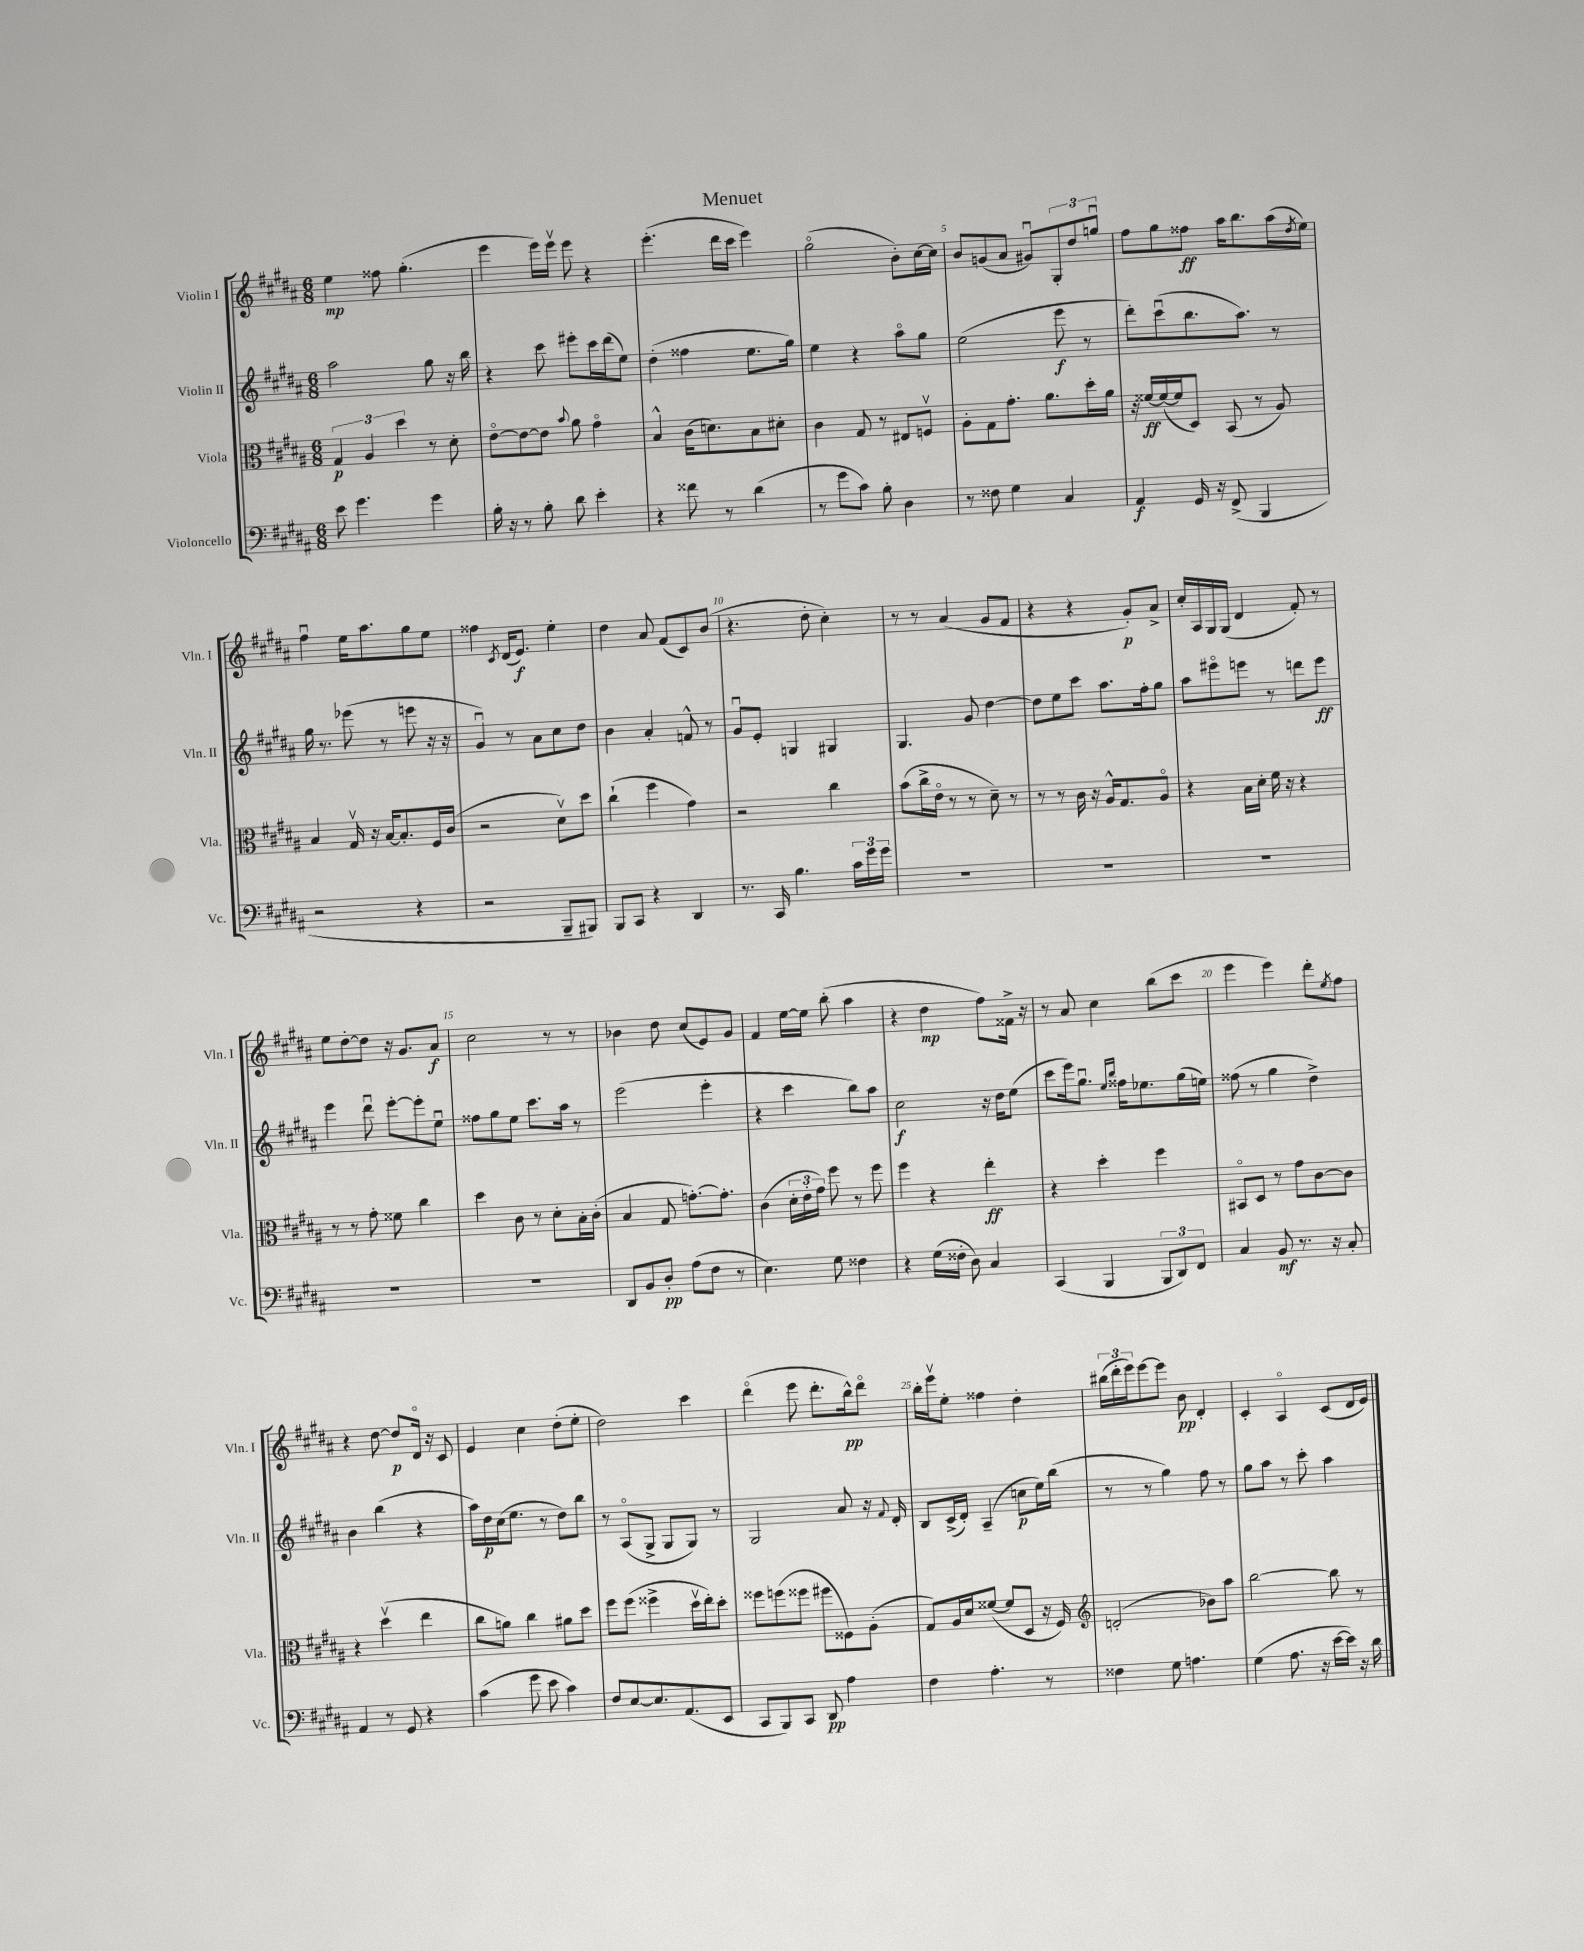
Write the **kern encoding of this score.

**kern	**dynam	**kern	**dynam	**kern	**dynam	**kern	**dynam
*part4	*part4	*part3	*part3	*part2	*part2	*part1	*part1
*staff4	*staff4	*staff3	*staff3	*staff2	*staff2	*staff1	*staff1
*I"Violoncello	*	*I"Viola	*	*I"Violin II	*	*I"Violin I	*
*I'Vc.	*	*I'Vla.	*	*I'Vln. II	*	*I'Vln. I	*
*clefF4	*	*clefC3	*	*clefG2	*	*clefG2	*
*k[f#c#g#d#a#]	*	*k[f#c#g#d#a#]	*	*k[f#c#g#d#a#]	*	*k[f#c#g#d#a#]	*
*M6/8	*	*M6/8	*	*M6/8	*	*M6/8	*
=1	=1	=1	=1	=1	=1	=1	=1
8e\	.	6G#/	p	2aa#\	.	4ee\	mp
4.g#\	.	.	.	.	.	.	.
.	.	6A#/	.	.	.	.	.
.	.	.	.	.	.	8ff##X\	.
.	.	6dd#\	.	.	.	.	.
.	.	.	.	.	.	(4.gg#'\	.
4g#\	.	8r	.	8gg#\	.	.	.
.	.	8d#'\	.	16r	.	.	.
.	.	.	.	16bb\	.	.	.
=2	=2	=2	=2	=2	=2	=2	=2
16B'\	.	[8e\L	.	4r	.	4eee\	.
16r	.	.	.	.	.	.	.
8r	.	8e\_	.	.	.	.	.
8B'\	.	8e\J]	.	8ccc#\	.	16eee\LL)	.
.	.	.	.	.	.	16eeev\JJ	.
.	.	8qqb/	.	.	.	.	.
8d#\	.	8a#\	.	8eee#X'\L	.	8eee\	.
4e'\	.	4g#\	.	16ccc#\L	.	4r	.
.	.	.	.	(16ddd#\J	.	.	.
.	.	.	.	8ee\J)	.	.	.
=3	=3	=3	=3	=3	=3	=3	=3
4r	.	4B^^/	.	(4dd#'\	.	(4.eee'\	.
8f##X\	.	(16c#\KL	.	4ff##X\	.	.	.
.	.	8.dn\)	.	.	.	.	.
8r	.	.	.	.	.	16ddd#\LL	.
.	.	.	.	.	.	16ccc#\JJ	.
(4d#\	.	8B\	.	8.ee\L	.	4eee\)	.
.	.	8d#X'\J	.	.	.	.	.
.	.	.	.	16gg#\Jk)	.	.	.
=4	=4	=4	=4	=4	=4	=4	=4
8r	.	4c#\	.	4ee\	.	(2gg#\	.
8g#\L	.	.	.	.	.	.	.
8c#\J)	.	8G#/	.	4r	.	.	.
8B'\	.	8r	.	.	.	.	.
4D#\	.	8E#X/L	.	8aa#\L	.	8b'\L)	.
.	.	8Fnv/J	.	8gg#\J	.	[16cc#\L	.
.	.	.	.	.	.	16cc#\JJ]	.
=5	=5	=5	=5	=5	=5	=5	=5
8r	.	8A#'\L	.	(2ee\	.	8b/L	.
8F##X\	.	8G#\	.	.	.	(8gn/	.
4G#\	.	8.g#'\J	.	.	.	8a#/J	.
.	.	.	.	.	.	8g#Xu/L)	.
.	.	8.a#\L	.	.	.	.	.
4C#/	.	.	.	8eee\	f	12G#'/	.
.	.	.	.	.	.	12dd#/	.
.	.	16dd#'\L	.	8r	.	.	.
.	.	.	.	.	.	12ggnu/J	.
.	.	16a#\JJ	.	.	.	.	.
=6	=6	=6	=6	=6	=6	=6	=6
4AA#/	f	16r	.	8ddd#'\L)	.	8ff#\L	.
.	.	[16f##X/LL	ff	.	.	.	.
.	.	(16f##/_	.	(8ccc#u\	.	8gg#\	.
.	.	16f##/J]	.	.	.	.	.
16GG#/	.	8D#/J)	.	8.bb\	.	8ff##X\J	ff
16r	.	.	.	.	.	.	.
(8FF#^/	.	(8BB/	.	.	.	16aa#\KL	.
.	.	.	.	8.aa#\J)	.	8.bb\	.
4BBB/	.	8r	.	.	.	.	.
.	.	8A#/)	.	8r	.	(16aa#\L	.
.	.	.	.	.	.	8qdd#/	.
.	.	.	.	.	.	16ee\JJ)	.
!!LO:LB:g=z
=7	=7	=7	=7	=7	=7	=7	=7
2r	.	4B/	.	16gg#\	.	4ff#u\	.
.	.	.	.	8.r	.	.	.
.	.	16G#v/	.	(8eee-X\	.	16ee\KL	.
.	.	16r	.	.	.	8.aa#\	.
.	.	[16B/KL	.	8r	.	.	.
.	.	8.B'/]	.	.	.	.	.
4r	.	.	.	8eeen\	.	8gg#\	.
.	.	16F#/L	.	16r	.	8ee\J	.
.	.	(16c#/JJ	.	16r	.	.	.
=8	=8	=8	=8	=8	=8	=8	=8
2r	.	2r	.	4g#u/)	.	4ff##X\	.
.	.	.	.	.	.	8qc#/	.
.	.	.	.	8r	.	(16d#/KL	.
.	.	.	.	.	.	8.e/J)	f
.	.	.	.	8a#\L	.	.	.
8BBB~/L	.	8d#v\L)	.	8cc#\	.	4ee'\	.
8BBB#X/J)	.	8dd#\J	.	8dd#\J	.	.	.
=9	=9	=9	=9	=9	=9	=9	=9
8BBB/L	.	(4cc#`\	.	4b\	.	4dd#\	.
8CC#/J	.	.	.	.	.	.	.
4r	.	4ff#\	.	4a#'/	.	8a#/	.
.	.	.	.	.	.	(8f#/L	.
4DD#/	.	4g#\)	.	8fn^^/	.	8c#/)	.
.	.	.	.	8r	.	(8b/J	.
=10	=10	=10	=10	=10	=10	=10	=10
8.r	.	2r	.	8g#u/L	.	4.r	.
.	.	.	.	8e'/J	.	.	.
16CC#/	.	.	.	.	.	.	.
4.B\	.	.	.	4Gn/	.	.	.
.	.	.	.	.	.	8dd#'\	.
.	.	4cc#\	.	4G#X/	.	4cc#'\)	.
24c#\LL	.	.	.	.	.	.	.
24g#\	.	.	.	.	.	.	.
24g#\JJ	.	.	.	.	.	.	.
=11	=11	=11	=11	=11	=11	=11	=11
2.r	.	(8b\L	.	4.G#/	.	8r	.
.	.	16cc#^\L	.	.	.	8r	.
.	.	16e\JJ	.	.	.	.	.
.	.	8r	.	.	.	(4a#/	.
.	.	8r	.	8g#/	.	.	.
.	.	8d#~\)	.	[4dd#\	.	8g#/L	.
.	.	8r	.	.	.	8f#/J	.
=12	=12	=12	=12	=12	=12	=12	=12
2.r	.	8r	.	8dd#\L]	.	4r	.
.	.	8r	.	8ee\	.	.	.
.	.	16c#\	.	8ccc#\J	.	4r	.
.	.	16r	.	.	.	.	.
.	.	16A#^^/KL	.	8.aa#\L	.	.	.
.	.	8.G#/	.	.	.	.	.
.	.	.	.	.	.	8g#'/L)	p
.	.	.	.	16ff#'\k	.	.	.
.	.	8A#/J	.	8gg#\J	.	8a#^/J	.
=13	=13	=13	=13	=13	=13	=13	=13
2.r	.	4r	.	8aa#\L	.	16cc#'/LL	.
.	.	.	.	.	.	16A#/	.
.	.	.	.	8eee#X\	.	16G#/	.
.	.	.	.	.	.	(16G#/JJ	.
.	.	16B\LL	.	8eeen\J	.	4d#/	.
.	.	16d#'\JJ	.	.	.	.	.
.	.	16f#\	.	8r	.	.	.
.	.	16r	.	.	.	.	.
.	.	4r	.	8dddn\L	.	8f#'/)	.
.	.	.	.	8eee\J	ff	8r	.
!!LO:LB:g=z
=14	=14	=14	=14	=14	=14	=14	=14
2.r	.	8r	.	4eee\	.	8ee\L	.
.	.	8r	.	.	.	[8dd#'\	.
.	.	8g#'\	.	8ddd#u\	.	8dd#\J]	.
.	.	8f##X\	.	[8eee'\L	.	16r	.
.	.	.	.	.	.	8.g#/L	.
.	.	4cc#\	.	8eee'\]	.	.	.
.	.	.	.	8eeu\J	.	8a#/J	f
=15	=15	=15	=15	=15	=15	=15	=15
2.r	.	4dd#\	.	8ff##X\L	.	2cc#\	.
.	.	.	.	8gg#\	.	.	.
.	.	8c#\	.	8ee\J	.	.	.
.	.	8r	.	8.ccc#\L	.	.	.
.	.	8d#'\L	.	.	.	8r	.
.	.	.	.	16aa#\Jk	.	.	.
.	.	16B'\L	.	8r	.	8r	.
.	.	(16c#'\JJ	.	.	.	.	.
=16	=16	=16	=16	=16	=16	=16	=16
8DD#/L	.	4B/	.	(2eee\	.	4b-X\	.
8BB/	.	.	.	.	.	.	.
8D#'/J	pp	8G#/	.	.	.	8dd#\	.
(8A#\L	.	[8.gn'\L)	.	.	.	(8cc#/L	.
8F#\J	.	.	.	4eee'\	.	8e/)	.
.	.	8.g'\J]	.	.	.	.	.
8r	.	.	.	.	.	8g#/J	.
=17	=17	=17	=17	=17	=17	=17	=17
4.E\)	.	(4c#\	.	4r	.	4f#/	.
.	.	24d#'\LL	.	4ccc#\	.	[16ee\LL	.
.	.	24e'\	.	.	.	.	.
.	.	.	.	.	.	16ee\JJ]	.
.	.	24g#\JJ)	.	.	.	.	.
8G#\	.	8ff#\	.	.	.	(8bb'\	.
4F##X\	.	8r	.	8bb\L)	.	4aa#\	.
.	.	8ff#\	.	8aa#\J	.	.	.
=18	=18	=18	=18	=18	=18	=18	=18
4r	.	4ff#\	.	2cc#\	f	4r	.
(16G#\LL	.	4r	.	.	.	4dd#\	mp
16F##X'\JJ	.	.	.	.	.	.	.
8D#\)	.	.	.	.	.	.	.
4C#/	.	4ee'\	ff	16r	.	8ff#\L)	.
.	.	.	.	16dd#\KL	.	.	.
.	.	.	.	(8ee\J	.	16f##X^\Jk	.
.	.	.	.	.	.	16r	.
=19	=19	=19	=19	=19	=19	=19	=19
(4CC#/	.	4r	.	8ccc#\L	.	8r	.
.	.	.	.	16eee\k)	.	8a#/	.
.	.	.	.	8.gg#u\J	.	.	.
4BBB/	.	4dd#'\	.	.	.	4cc#\	.
.	.	.	.	16qqee/LL	.	.	.
.	.	.	.	16qqbb/JJ	.	.	.
.	.	.	.	16ff##X\KL	.	.	.
.	.	.	.	8.ee-X\	.	.	.
12BBB/L	.	4ff#\	.	.	.	(8bb\L	.
12DD#/)	.	.	.	.	.	.	.
.	.	.	.	(16gg#\L	.	8ccc#\J	.
12FF#/J	.	.	.	.	.	.	.
.	.	.	.	16een\JJ)	.	.	.
=20	=20	=20	=20	=20	=20	=20	=20
4C#/	.	8BB#X/L	.	(8ff##X\	.	4eee\	.
.	.	8D#/J	.	8r	.	.	.
8BB/	mf	8r	.	4gg#\	.	4eee\)	.
8.r	.	8g#\L	.	.	.	.	.
.	.	[8c#\	.	4dd#^\)	.	8ddd#'\L	.
16r	.	.	.	.	.	.	.
.	.	.	.	.	.	8qee/	.
8C#'/	.	8c#\J]	.	.	.	8ff#\J	.
!!LO:LB:g=z
=21	=21	=21	=21	=21	=21	=21	=21
4AA#/	.	4r	.	4b\	.	4r	.
8r	.	(4dd#v\	.	(4bb\	.	[8dd#\	.
8GG#/	.	.	.	.	.	8dd#/L]	p
4r	.	4ee\	.	4r	.	16d#/Jk	.
.	.	.	.	.	.	16r	.
.	.	.	.	.	.	8c#/	.
=22	=22	=22	=22	=22	=22	=22	=22
(4c#\	.	8cc#\L	.	16aa#\LL)	.	4e/	.
.	.	.	.	16dd#\	p	.	.
.	.	8an\J)	.	(16cc#\J	.	.	.
.	.	.	.	8.ee\J	.	.	.
8g#\	.	4cc#\	.	.	.	4cc#\	.
8e\	.	.	.	8r	.	.	.
4c#\)	.	8a#X\L	.	8dd#\L)	.	(8dd#'\L	.
.	.	8dd#\J	.	8bb\J	.	8ee'\J	.
=23	=23	=23	=23	=23	=23	=23	=23
8F#/L	.	8ff#\L	.	8r	.	2dd#\)	.
[8E/	.	(8ff#\J	.	(8A#/L	.	.	.
8.E/]	.	4ff##X^\	.	8G#^/J	.	.	.
.	.	.	.	8G#/L	.	.	.
(8.AA#/	.	.	.	.	.	.	.
.	.	16dd#v\LL	.	8G#/J)	.	4ccc#\	.
.	.	16ee'\J)	.	.	.	.	.
8EE/J	.	8dd#'\J	.	8r	.	.	.
=24	=24	=24	=24	=24	=24	=24	=24
8CC#/L	.	8ff##X\L	.	2G#/	.	(4ddd#\	.
8BBB/)	.	(8ffn\	.	.	.	.	.
8CC#/J	.	8ff##X\J	.	.	.	8eee\	.
8DD#/	pp	8ff#X\L	.	.	.	8.ddd#'\L	.
4A#\	.	8F##X\)	.	8a#/	.	.	.
.	.	.	.	.	.	16bb^^\k)	pp
.	.	(8A#'\J	.	16r	.	8ddd#\J	.
.	.	.	.	8qqf#/	.	.	.
.	.	.	.	16d#'/	.	.	.
=25	=25	=25	=25	=25	=25	=25	=25
4F#\	.	8G#/L)	.	8B/L	.	16bb'\LL	.
.	.	.	.	.	.	16eeev\J	.
.	.	16A#/L	.	(16c#^/L	.	8ee'\J	.
.	.	16d#/J	.	16d#'/JJ)	.	.	.
4.A#'\	.	([8f##X/J	.	(4A#~/	.	4ff##X\	.
.	.	8f##/L]	.	.	.	.	.
.	.	8D#/J	.	8ccn\L	p	4dd#'\	.
8r	.	16r	.	16ee\L)	.	.	.
.	.	16F#/)	.	(16bb\JJ	.	.	.
=26	=26	=26	=26	=26	=26	=26	=26
*	*	*clefG2	*	*	*	*	*
4F##X\	.	(2dn'/	.	8r	.	(24bb#X\LL	.
.	.	.	.	.	.	24ddd#'\	.
.	.	.	.	.	.	24eee\J)	.
.	.	.	.	8r	.	[8eee\	.
8G#\	.	.	.	4gg#\)	.	8eee\J]	.
4.An\	.	.	.	.	.	8b\	pp
.	.	8b-X\L)	.	8ff#\	.	4d#'/	.
.	.	8aa#\J	.	8r	.	.	.
=27	=27	=27	=27	=27	=27	=27	=27
(4G#\	.	[2bb\	.	8gg#\L	.	4c#'/	.
.	.	.	.	8aa#\J	.	.	.
8.A#\	.	.	.	8r	.	4A#/	.
.	.	.	.	8ccc#'\	.	.	.
16r	.	.	.	.	.	.	.
[16e\LL	.	8bb\]	.	4aa#\	.	(8c#/L	.
16e\JJ])	.	.	.	.	.	.	.
16r	.	8r	.	.	.	16d#/L	.
16d#\	.	.	.	.	.	16e/JJ)	.
==	==	==	==	==	==	==	==
*-	*-	*-	*-	*-	*-	*-	*-
